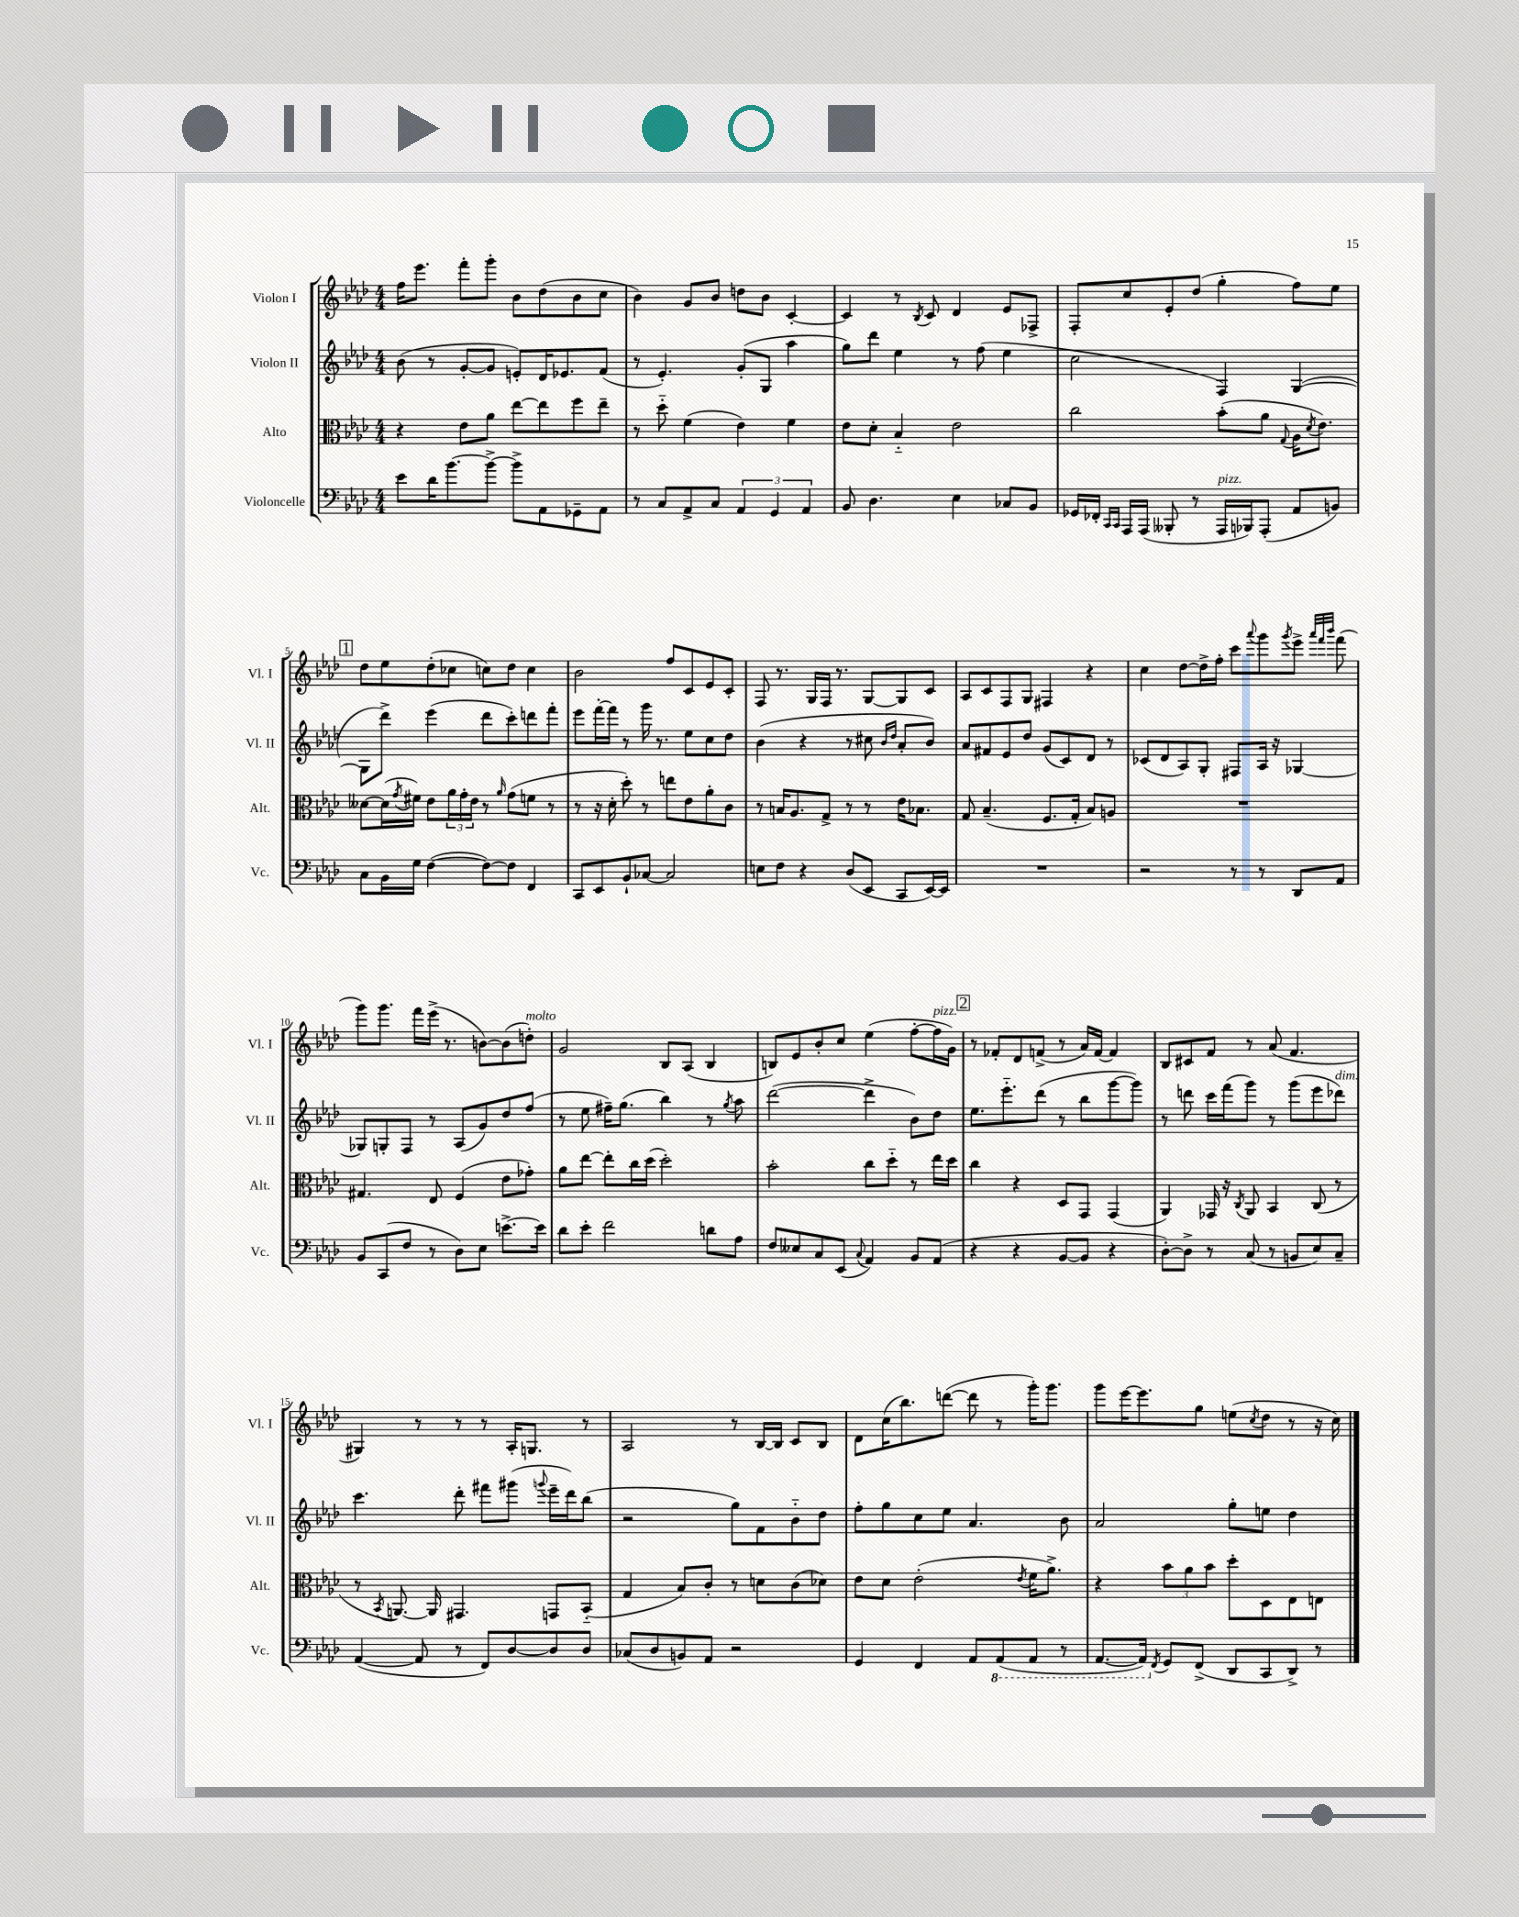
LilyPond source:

<<
\new StaffGroup <<
\new Staff = "s0" \with { instrumentName = "Violon I" shortInstrumentName = "Vl. I" } {
    \clef treble \key aes \major \numericTimeSignature \time 4/4
    f''16 ees'''8. f'''8-. g'''8-. bes'8 des''8( bes'8 c''8 |
    bes'4) g'8 bes'8 d''8 bes'8 c'4~-. |
    c'4 r8 \acciaccatura { bes8 } c'8 des'4 ees'8 fes8-> |
    f8-. c''8 ees'8-. des''8( g''4-. f''8) ees''8 |
    \mark \markup { \box "1" } des''8 ees''8 des''8-.( ces''8 c''8) des''8 c''4 |
    bes'2 f''8 c'8 ees'8 c'8-. |
    f8 r8. g16 f16 r8. g8~ g8 c'8 |
    aes8 c'8 f8 g8 fis4 r4 |
    c''4 des''8~ des''16-> f''16-. c'''8 \appoggiatura { aes'''8 } g'''8 \acciaccatura { g'''8 } ees'''8-> \grace { aes'''32 f'''32 bes'''32 } f'''8( |
    g'''8) g'''8. f'''16 ees'''16->( r8. b'8~) b'8( d''8-.^\markup { \italic "molto" }) |
    g'2 bes8 aes8( bes4 |
    b8) ees'8 bes'8-. c''8 ees''4( f''8~-. f''16^\markup { \italic "pizz." } g'16) |
    \mark \markup { \box "2" } r8 fes'8-. des'8 f'8->( r8 aes'16) f'16~ f'4 |
    bes8 cis'8 f'8 r8 aes'8( f'4. |
    gis4) r8 r8 r8 aes16-. g8. r8 |
    aes2 r8 bes16~ bes16 c'8 bes8 |
    des'8 c''16( bes''8.) d'''8~( d'''8 r8 g'''16-.) g'''8. |
    g'''8 ees'''16~ ees'''8. g''8 e''8( \acciaccatura { c''8 } des''8 r8 r16 c''16) \bar "|." |
}
\new Staff = "s1" \with { instrumentName = "Violon II" shortInstrumentName = "Vl. II" } {
    \clef treble \key aes \major \numericTimeSignature \time 4/4
    bes'8( r8 g'8~-. g'8 e'8-.) des'16 ees'8. f'8( |
    r8 ees'4.-.) g'8-.( g8 aes''4 |
    g''8) des'''8 ees''4 r8 f''8( ees''4 |
    c''2 f4) g4~( |
    \mark \markup { \box "1" } g8 des'''8->) ees'''4( des'''8 c'''8-.) d'''8 f'''8-. |
    ees'''8 f'''16~-. f'''16 r8 g'''16 r8. ees''8 c''8 des''8 |
    bes'4( r4 r8 cis''8 \grace { bes'16 des''16 } aes'8-. bes'8) |
    aes'8 fis'8 ees'8 des''8 g'8( c'8) des'8 r8 |
    ces'8( des'8 aes8) g8-. fis8 aes16 r16 ges4~ |
    ges8 g8-. f8 r8 aes8( g'8) des''8 f''8( |
    r8 ees''8 fis''16--) g''8.( bes''4) r8 \acciaccatura { g''8 } aes''8 |
    des'''2~( des'''4-> bes'8) des''8 |
    \mark \markup { \box "2" } ees''8. ees'''8.-_ des'''8( r8 bes''8 g'''8~ g'''8) |
    r8 d'''8 c'''16 f'''16( g'''8) r8 g'''8( ees'''8 des'''8^\markup { \italic "dim." }) |
    c'''4. des'''8-. fis'''8 gis'''8( \appoggiatura { g'''8 } ees'''16-- des'''16) bes''8( |
    r2 g''8) f'8 bes'8-_ des''8 |
    f''8-. g''8 c''8 ees''8 aes'4. bes'8 |
    aes'2 g''8-. e''8 des''4 \bar "|." |
}
\new Staff = "s2" \with { instrumentName = "Alto" shortInstrumentName = "Alt." } {
    \clef alto \key aes \major \numericTimeSignature \time 4/4
    r4 ees'8 aes'8 ees''8~ ees''8 f''8 ees''8-- |
    r8 des''8-_ f'4( ees'4) f'4 |
    ees'8 des'8-. bes4-_ ees'2 |
    c''2 bes'8-.( aes'8 \appoggiatura { g8 } aes16 \acciaccatura { des'8 } ees'8.) |
    \mark \markup { \box "1" } deses'8~ deses'16( \acciaccatura { g'8 } fis'16) ees'8 \tuplet 3/2 { aes'16 g'16-. ees'16 } r8 \grace { aes'16 } g'8( f'8 r8 |
    r8 r16 des'16-. des''8-.) r8 e''8 ees'8 aes'8-. c'8 |
    r8 b16 aes8. g8-> r8 r8 ees'16 bes8. |
    g8 bes4.--( f8. g16-. bes8) a8 |
    R1 |
    gis4. ees8 f4( ees'8 ges'8-.) |
    aes'8 ees''8~ ees''8-. c''16 des''16( des''2-.) |
    bes'2-. c''8 des''8-_ r8 ees''16 des''16 |
    \mark \markup { \box "2" } c''4 r4 des8 g,8 g,4( |
    aes,4) ges,16 r16 \acciaccatura { c8 } aes,8 bes,4 c8( r8 |
    r8 \acciaccatura { bes,8 } a,8.~) a,16 gis,4. g,8 bes,8-_( |
    g4 bes8) c'8-. r8 d'8 c'8( des'8) |
    ees'8 des'8 ees'2-.( \acciaccatura { ees'8 } f'16 aes'8.->) |
    r4 \tuplet 3/2 { bes'8 aes'8 bes'8 } des''8-. des8 ees8 e8 \bar "|." |
}
\new Staff = "s3" \with { instrumentName = "Violoncelle" shortInstrumentName = "Vc." } {
    \clef bass \key aes \major \numericTimeSignature \time 4/4
    ees'8 des'16 bes'8.~ bes'8~-> bes'8-> aes,8 ges,8-- aes,8 |
    r8 c8 aes,8-> c8 \tuplet 3/2 { aes,4 g,4 aes,4 } |
    bes,8 des4. ees4 ces8 bes,8 |
    ges,16 fes,16-. \grace { c,16 c,16 } aes,,16 aes,,16( beses,,8-. r8 aes,,16^\markup { \italic "pizz." } bes,,16) aes,,8-.( aes,8 b,8) |
    \mark \markup { \box "1" } c8 bes,16 g16 f4~( f8~) f8 f,4 |
    c,8 ees,8 bes,8-! ces8~ ces2 |
    e8 f8 r4 des8( ees,8 c,8 ees,16~) ees,16 |
    R1 |
    r2 r8 r8 des,8 aes,8 |
    bes,8 c,8( f8 r8 des8) ees8 e'8.~-> e'16 |
    des'8 ees'8-. f'2 d'8 aes8 |
    f8 eeses8 c8 ees,8( \appoggiatura { c8 } aes,4) bes,8 aes,8( |
    \mark \markup { \box "2" } r4 r4 bes,8~ bes,8 r4 |
    des8~-.) des8-> r8 c8( r8 b,8 ees8) c8-- |
    aes,4~( aes,8 r8 f,8) des8~ des8 des8 |
    ces8( des8 b,8) aes,8 r2 |
    g,4 f,4 aes,8 \ottava #-1 aes,,8( aes,,8 r8 |
    aes,,8.~ aes,,16) \ottava #0 \acciaccatura { f,8 } g,8 f,8->( des,8 c,8 des,8->) r8 \bar "|." |
}
>>
>>
